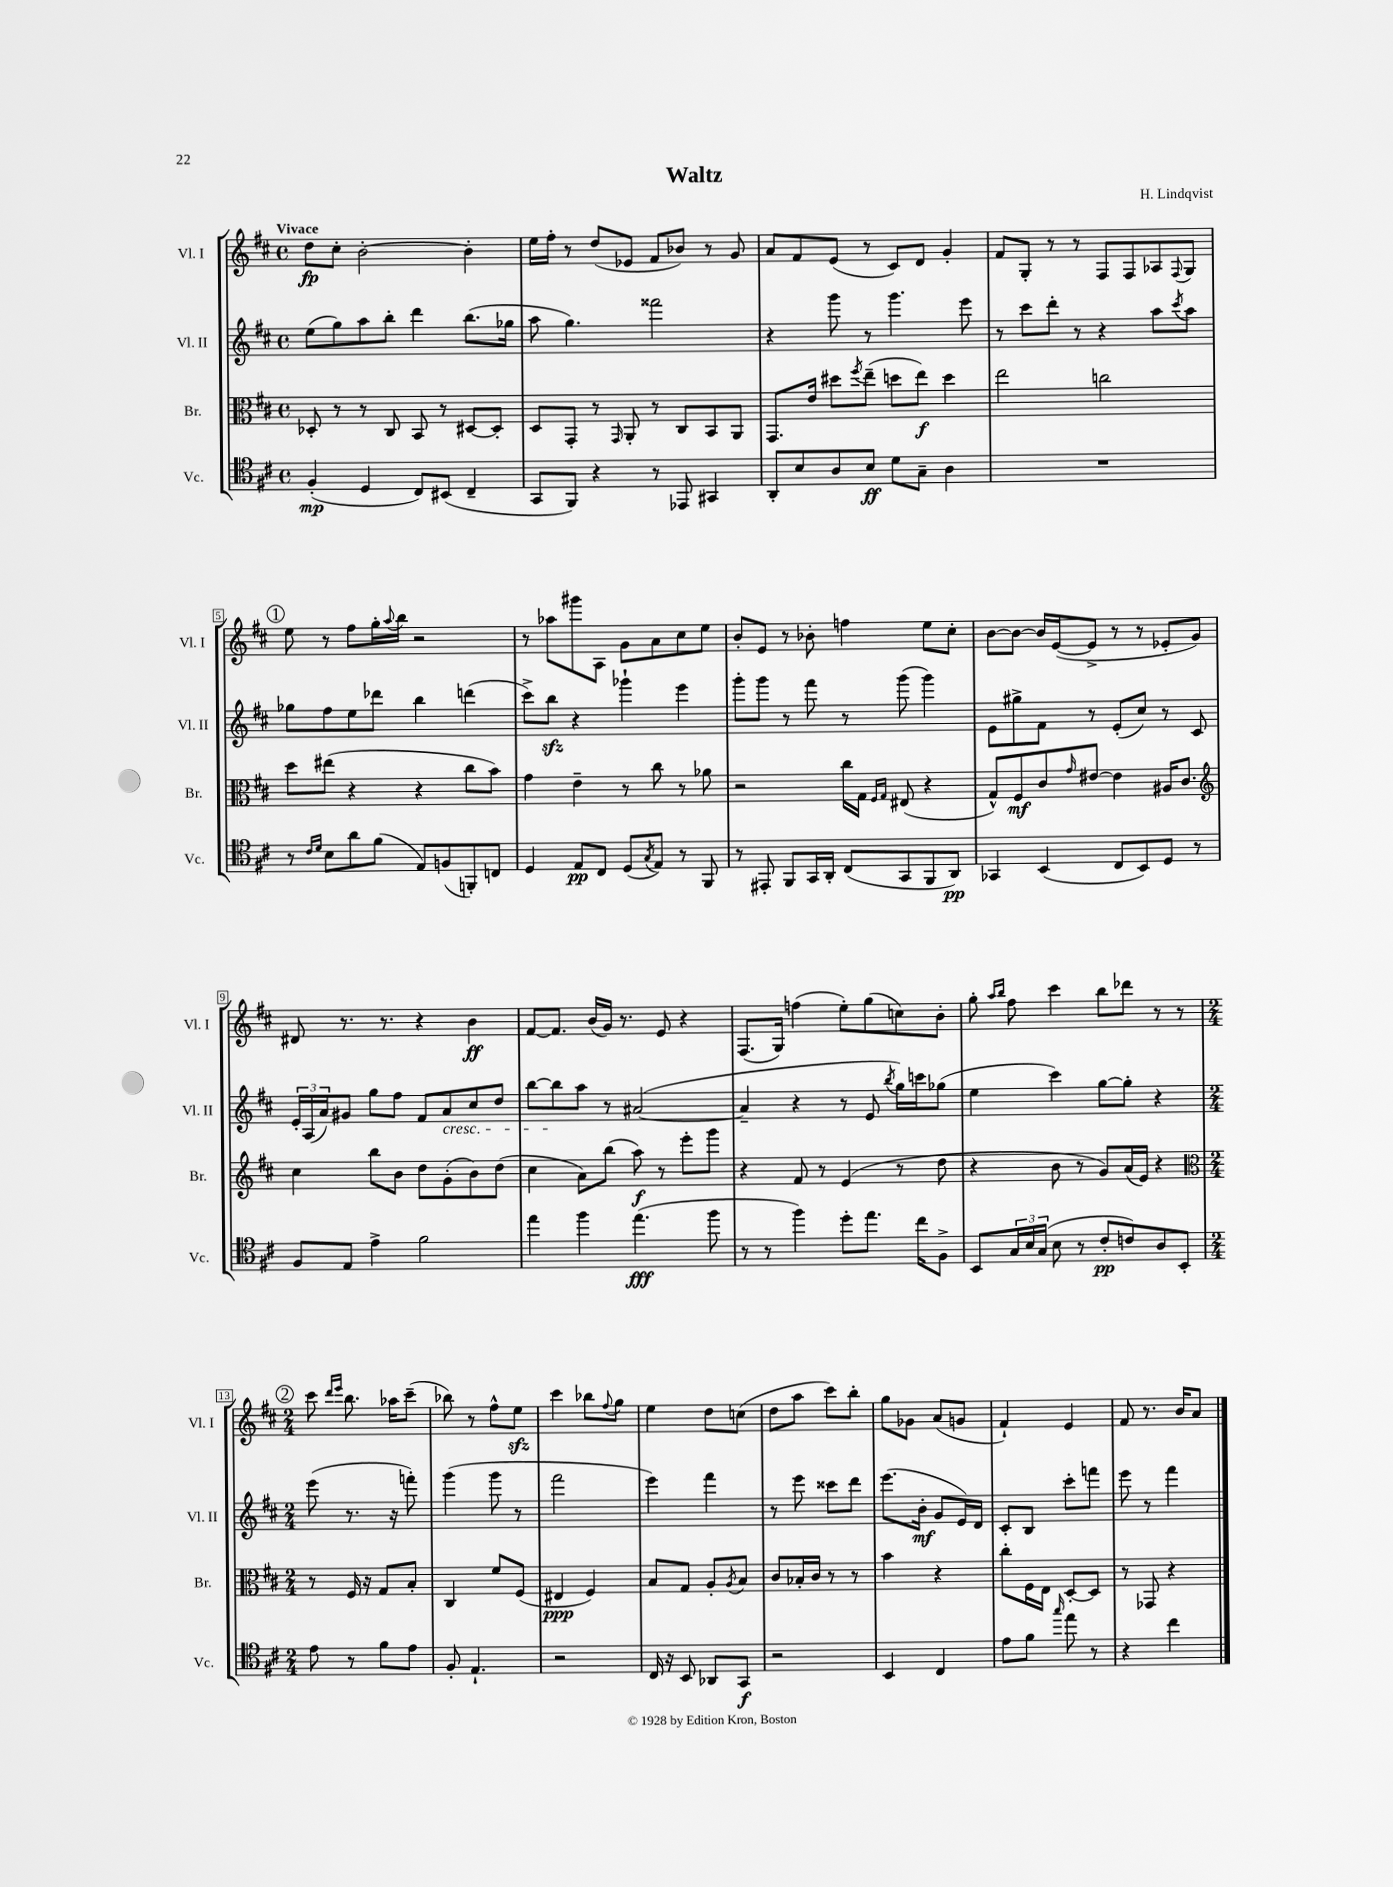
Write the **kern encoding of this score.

**kern	**kern	**kern	**kern
*staff4	*staff3	*staff2	*staff1
*clefC4	*clefC3	*clefG2	*clefG2
*k[f#c#]	*k[f#c#]	*k[f#c#]	*k[f#c#]
*M4/4	*M4/4	*M4/4	*M4/4
*met(c)	*met(c)	*met(c)	*met(c)
(4F#'/	8D-'/	(8ee\L	8dd\L
.	8r	8gg\)	8cc#'\J
4D/	8r	8aa\	[2b'\
.	8C#/	8bb'\J	.
8C#/L)	8BB/	4ddd\	.
(8BB#/J	8r	.	.
4C#~/	[8D#/L	(8.bb\L	4b'\]
.	8D#'/]J	.	.
.	.	16gg-\Jk	.
=	=	=	=
8GG/L	8D/L	8aa\	16ee\LL
.	.	.	16ff#'\JJ
8FF#/J)	8GG'/J	4.gg\)	8r
4r	8r	.	(8dd/L
.	16qqGG/	.	.
.	8AA'/	.	8e-/J
8r	8r	2fff##\	8f#/L
8EE-/	8C#/L	.	8b-/J)
4GG#/	8BB/	.	8r
.	8AA/J	.	8g/
=	=	=	=
8AA'/L	8.GG/L	4r	8a/L
8B/	.	.	8f#/
.	16e/Jk	.	.
8A/	8dd#\L	8ggg\	(8e/J
.	8qff#/	.	.
8B/J	(8ee~\J	8r	8r
8d\L	8dd\L	4.ggg\	8c#/L)
8G~\J	8ee\J)	.	8d/J
4A\	4dd\	.	4g'/
.	.	8eee\	.
=	=	=	=
1r	2ee\	8r	8f#/L
.	.	8ccc#\L	8G'/J
.	.	8ddd'\J	8r
.	.	8r	8r
.	2cc\	4r	8F#/L
.	.	.	8F#/
.	.	8aa\L	8A-/
.	.	8qccc#/	8qqF#/
.	.	8aa\J	8G/J
=	=	=	=
8r	8dd\L	8gg-\L	8ee\
16qqc#/LL	.	.	.
16qqd/JJ	.	.	.
8B\L	(8ee#\J	8ff#\	8r
8a\	4r	8ee\	8ff#\L
(8f#\J	.	8ddd-\J	16gg'\L
.	.	.	8qqaa/
.	.	.	16bb\JJ
8E/L)	4r	4bb\	2r
(8F/	.	.	.
8FF'/)	8cc#\L	(4ddd\	.
8C/J	8b\J)	.	.
=	=	=	=
4D/	4g\	8ccc#^\L)	8r
.	.	8bb\J	8aa-\L
8E/L	4e~\	4r	8ggg#\
8C#/J	.	.	8A\J
(8D/L	8r	4ggg-`\	8g\L
8qG/	.	.	.
8E/J)	8cc#\	.	8a\
8r	8r	4eee\	8cc#\
8FF#/	8a-\	.	8ee\J
=	=	=	=
8r	2r	8ggg'\L	8b'/L
8EE#'/	.	8ggg\J	8e/J
8FF#/L	.	8r	8r
16GG/L	.	8fff#\	8b-'\
16AA'/JJ	.	.	.
(8C#/L	16cc#\LL	8r	4ff\
.	16G\JJ	.	.
.	16qqF#/LL	.	.
.	16qqG/JJ	.	.
8GG/	(8E#/	(8ggg\	.
8FF#/	4r	4ggg\)	8ee\L
8AA/J)	.	.	8cc#'\J
=	=	=	=
4GG-/	8G^^/L)	8e\L	[8b\L
.	8F#/	8gg#^\	8b\_J
(4BB/	8c#/	8f#\J	16b/]LL
.	.	.	([16e/J
.	16qqg/	.	.
.	[8e#/J	8r	8e^/]J
8C#/L	4e#\]	(8e'/L	8r
8BB/)	.	8cc#/J)	8r
8D/J	16A#/LK	8r	8e-'/L
.	8.c#/J	.	.
8r	.	8c#/	8g/J)
=	=	=	=
*	*clefG2	*	*
8F#/L	4cc#\	24e'/LL	8d#/
.	.	(24A/	.
.	.	24a/J)	.
8E/J	.	8g#/J	8.r
4e^\	8bb\L	8gg\L	.
.	.	.	8.r
.	8b\J	8ff#\J	.
2f#\	8dd\L	8f#/L	4r
.	(8g'\	8a/	.
.	8b\)	8cc#/	4b\
.	(8dd\J	8dd/J	.
=	=	=	=
4ee\	4cc#\	[8bb\L	[8f#/L
.	.	8bb\]	8.f#/]J
4ff#\	8a\L)	8aa\J	.
.	.	.	(16b/LL
.	(8bb\J	8r	16g/JJ)
.	.	.	8.r
(4.ee\	8aa\)	([2a#/	.
.	8r	.	8e/
.	8eee'\L	.	4r
8ff#\	8ggg\J	.	.
=	=	=	=
8r	4r	4a#~/]	(8.F#/L
8r	.	.	.
.	.	.	16G/Jk)
4ff#\)	8f#/	4r	(4ff\
.	8r	.	.
8dd'\L	(4e/	8r	8ee'\L)
8.ee\J	.	8e/	(8gg\
.	.	8qbb/	.
.	8r	16gg\LL)	8cc\)
16cc#\LK	.	16ccc\J	.
8F#^\J	8dd\	(8gg-\J	8b'\J
=	=	=	=
8BB/L	4r	4ee\	8gg'\
.	.	.	16qqaa/LL
.	.	.	16qqbb/JJ
24G/L	.	.	8ff#\
24B/	.	.	.
(24G/JJ	.	.	.
8B\	8b\	4ccc#\)	4ccc#\
8r	8r	.	.
8c#'/L	8g/L)	[8gg\L	8bb\L
8c/)	(16a/L	8gg'\]J	8ddd-\J
.	16e/JJ)	.	.
8A/	4r	4r	8r
8BB'/J	.	.	8r
=	=	=	=
*	*clefC3	*	*
*M2/4	*M2/4	*M2/4	*M2/4
8e\	8r	(8eee\	8ccc#\
.	.	.	16qqddd/LL
.	.	.	16qqeee/JJ
8r	16F#/	8.r	8.bb\
.	16r	.	.
8f#\L	8G/L	.	.
.	.	16r	16aa-\LK
8e\J	8B'/J	8fff'\)	(8ccc#~\J
=	=	=	=
8F#'/	4C#/	(4ggg\	8bb-\)
4.E`/	.	.	8r
.	8f#/L	8ggg\	8ff#^^\L
.	(8F#/J	8r	8ee\J
=	=	=	=
2r	4E#/	2fff#\	4ccc#\
.	4F#/)	.	8bb-\L
.	.	.	8qqff#/
.	.	.	8gg\J
=	=	=	=
16C#/	8B/L	4eee\)	4ee\
16r	.	.	.
8BB/	8G/J	.	.
8AA-/L	8A'/L	4fff#\	8dd\L
.	8qA/	.	.
8GG/J	8B/J	.	(8cc\J
=	=	=	=
2r	8c#/L	8r	8dd\L
.	16B-'/L	8eee\	8aa\J
.	16c#/JJ	.	.
.	8r	8ccc##\L	8ccc#\L)
.	8r	8ddd\J	8bb'\J
=	=	=	=
4BB/	4b\	(8.eee\L	8gg\L
.	.	.	8g-\J
.	.	16b'\Jk	.
4C#/	4r	8g/L	(8a/L
.	.	16e/L)	8g/J
.	.	16d/JJ	.
=	=	=	=
8e\L	8cc#'\L	8c#'/L	4f#`/)
8f#\J	16F#\L	8B/J	.
.	16E\JJ	.	.
16qqgg/	.	.	.
8ee\	[8D'/L	8ccc#'\L	4e/
8r	8D/]J	8fff\J	.
=	=	=	=
4r	8r	8eee\	8f#/
.	8GG-/	8r	8.r
4cc#\	4r	4fff#\	.
.	.	.	16b/LK
.	.	.	8a/J
==	==	==	==
*-	*-	*-	*-
